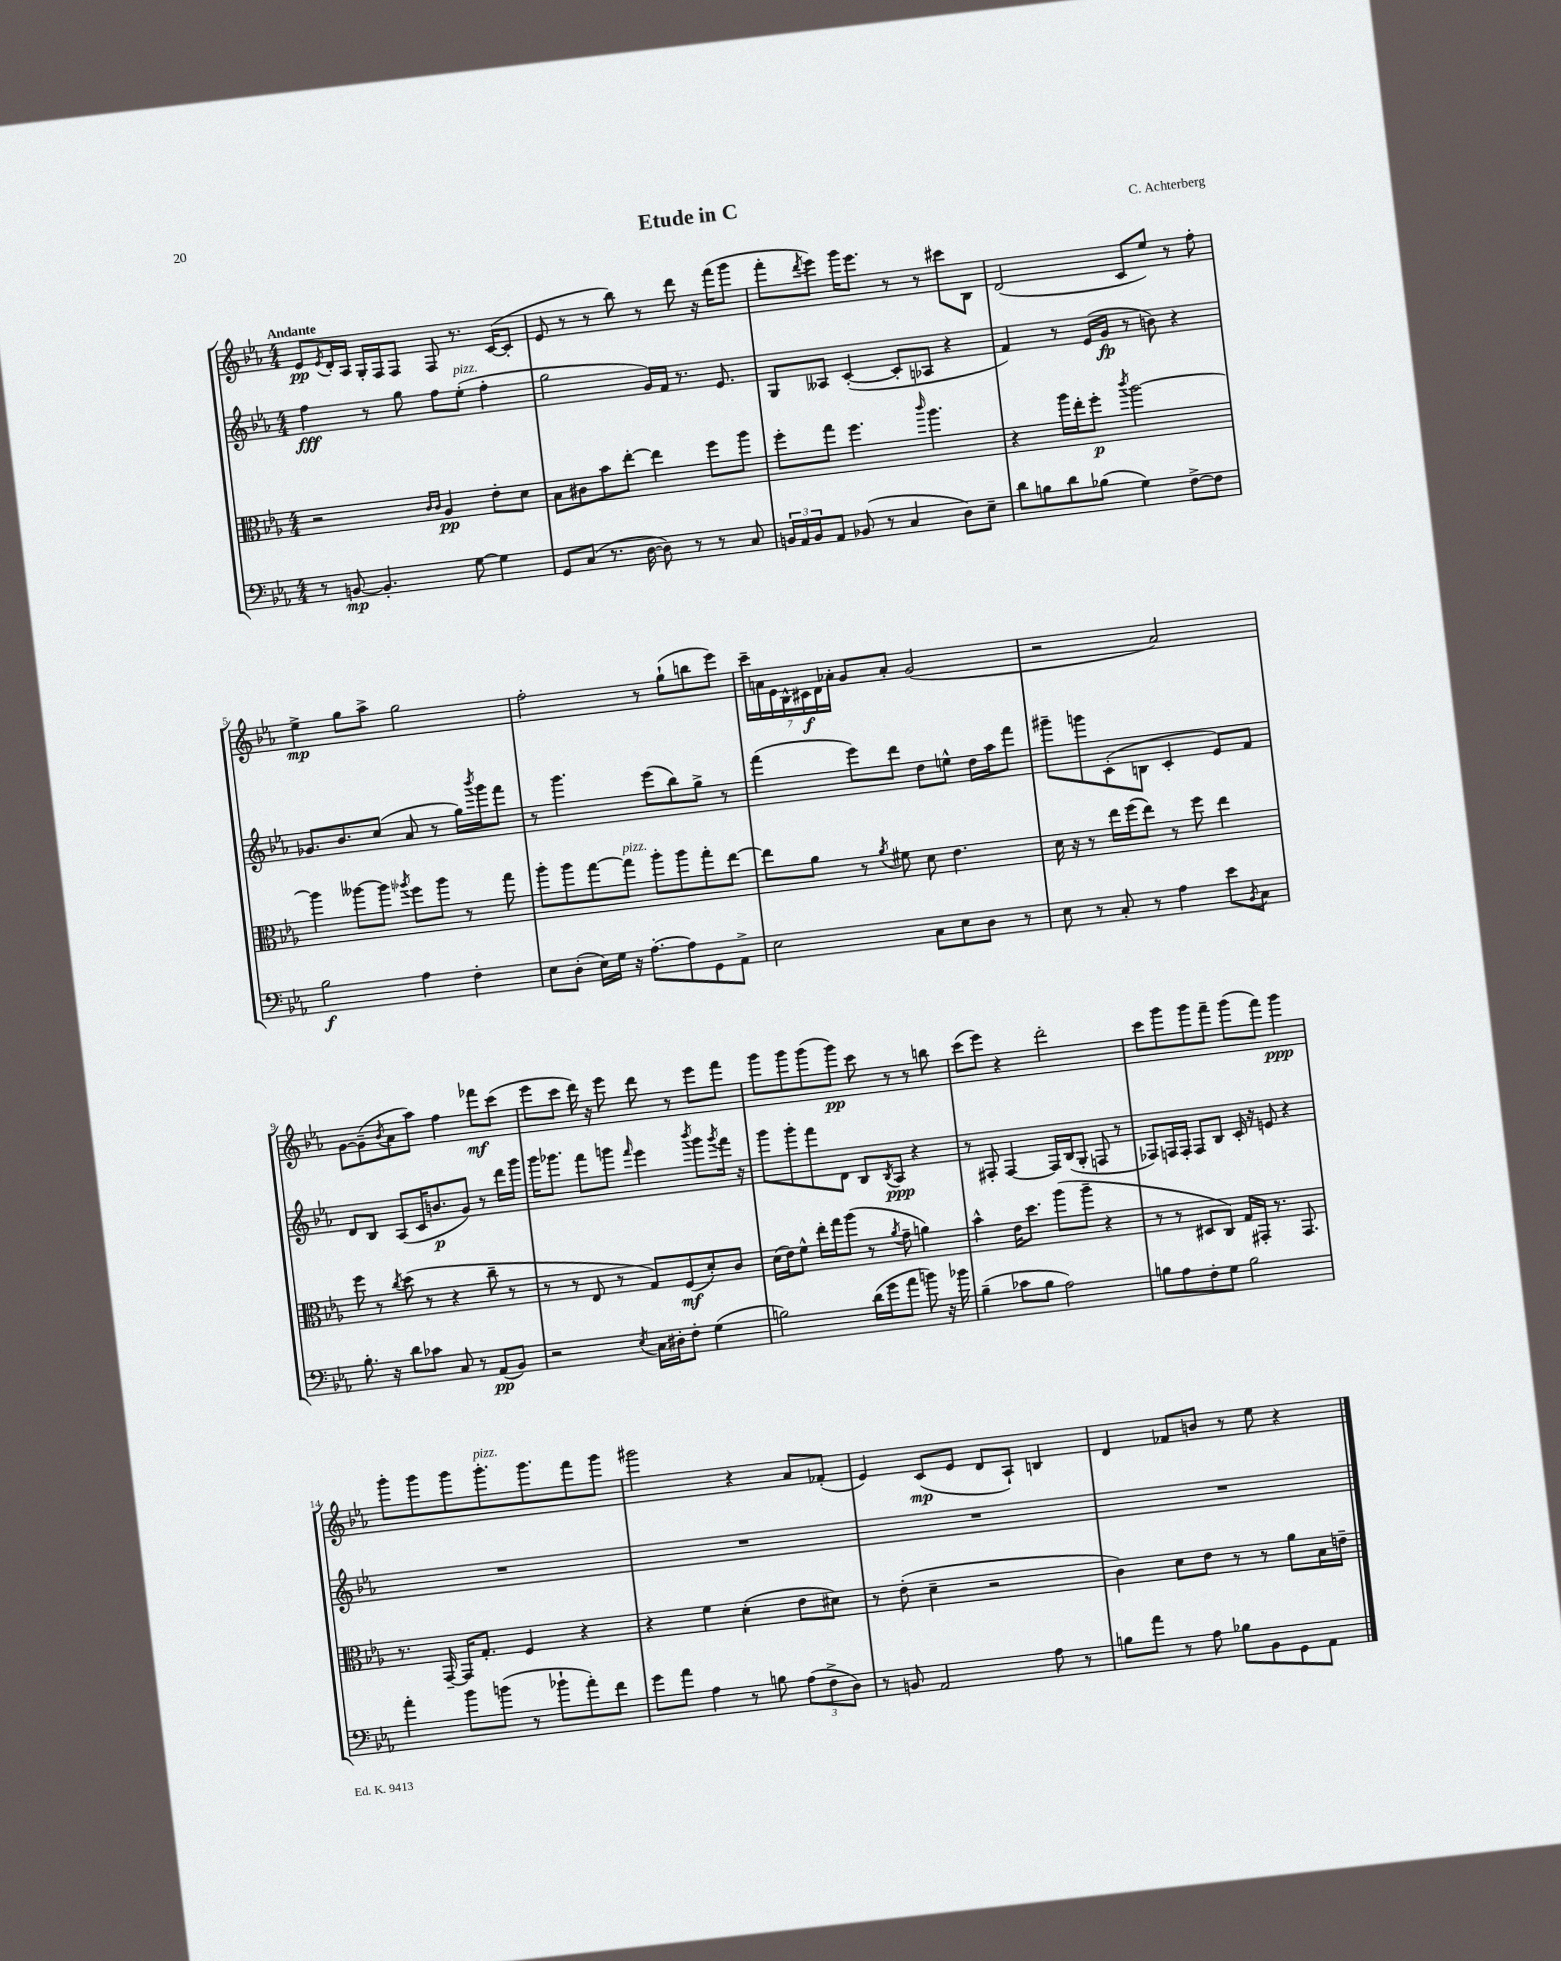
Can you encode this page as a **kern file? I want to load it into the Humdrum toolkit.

**kern	**dynam	**kern	**dynam	**kern	**dynam	**kern	**dynam
*part4	*part4	*part3	*part3	*part2	*part2	*part1	*part1
*staff4	*staff4	*staff3	*staff3	*staff2	*staff2	*staff1	*staff1
*clefF4	*	*clefC3	*	*clefG2	*	*clefG2	*
*k[b-e-a-]	*	*k[b-e-a-]	*	*k[b-e-a-]	*	*k[b-e-a-]	*
*M4/4	*	*M4/4	*	*M4/4	*	*M4/4	*
=1	=1	=1	=1	=1	=1	=1	=1
!	!	!	!	!	!	!LO:TX:a:B:t=Andante	!
8r	.	2r	.	4ff\	fff	8e-/L	pp
.	.	.	.	.	.	8qe-/	.
[8BBn/	mp	.	.	.	.	16d'/L	.
.	.	.	.	.	.	16A-/JJ	.
4.BB'/]	.	.	.	8r	.	16G'/LL	.
.	.	.	.	.	.	16F/J	.
.	.	.	.	8gg\	.	8F/J	.
.	.	16qqc/LL	.	.	.	.	.
.	.	16qqc/JJ	.	.	.	.	.
.	.	4A-/	pp	8ff\L	.	8F/	.
!	!	!	!	!LO:TX:a:i:t=pizz.	!	!	!
[8G\	.	.	.	(8ee-'\J	.	8.r	.
4G\]	.	8e-'\L	.	4ff'\	.	.	.
.	.	.	.	.	.	([16c/KL	.
.	.	8d\J	.	.	.	8c'/J]	.
=2	=2	=2	=2	=2	=2	=2	=2
8GG/L	.	8B-\L	.	2gg\	.	8e-/	.
(8C/J	.	8c#X\	.	.	.	8r	.
8.r	.	8b-\	.	.	.	8r	.
.	.	[8ee-'\J	.	.	.	8bb-\)	.
[16D\	.	.	.	.	.	.	.
8D\])	.	4ee-\]	.	16g/LL)	.	8r	.
.	.	.	.	16f/JJ	.	.	.
8r	.	.	.	8.r	.	8ddd\	.
8r	.	8ff\L	.	.	.	16r	.
.	.	.	.	8.e-/	.	(16fff\KL	.
8C/	.	8aa-\J	.	.	.	8ggg\J	.
=3	=3	=3	=3	=3	=3	=3	=3
24BBn/LL	.	8ff'\L	.	8G/L	.	8fff'\L	.
24AA-/	.	.	.	.	.	.	.
24BB/J	.	.	.	.	.	.	.
.	.	.	.	.	.	8qddd/	.
8AA-/J	.	8gg\J	.	8A--X/J	.	8eee-\J)	.
(8BB-X/	.	4.ff\	.	([4c'/	.	16ggg\KL	.
.	.	.	.	.	.	8.eee-\J	.
8r	.	.	.	.	.	.	.
4C/	.	.	.	8c'/L]	.	8r	.
.	.	16qqccc/	.	.	.	.	.
.	.	4.aa-\	.	8A-X/J	.	8r	.
8D\L)	.	.	.	4r	.	8ccc#X\L	.
8E-~\J	.	.	.	.	.	8B-\J	.
=4	=4	=4	=4	=4	=4	=4	=4
8d\L	.	4r	.	4f/)	.	(2d/	.
8Bn\	.	.	.	.	.	.	.
8d\	.	16aa-\LL	.	8r	.	.	.
.	.	16ee-'\J	.	.	.	.	.
(8B-X\J	.	8ff'\J	p	(16e-/LL	.	.	.
.	.	.	.	16g/JJ	fp	.	.
.	.	8qccc/	.	.	.	.	.
4G\)	.	[2aa-\	.	8r	.	8c/L	.
.	.	.	.	8bn\)	.	8ee-/J)	.
[8F^\L	.	.	.	4r	.	8r	.
8F\J]	.	.	.	.	.	8ff'\	.
!!LO:LB:g=z
=5	=5	=5	=5	=5	=5	=5	=5
2B-\	f	4aa-\]	.	8.g-X/L	.	4ee-^\	mp
.	.	.	.	8.b-/	.	.	.
.	.	[8aa--X\L	.	.	.	8gg\L	.
.	.	8aa--\J]	.	(8cc/J	.	8aa-^\J	.
.	.	8qaa-X/	.	.	.	.	.
4A-\	.	8ff\L	.	8a-/	.	2gg\	.
.	.	8aa-\J	.	8r	.	.	.
4F'\	.	8r	.	16gg\LL)	.	.	.
.	.	.	.	8qbbb-/	.	.	.
.	.	.	.	16ggg\J	.	.	.
.	.	8gg\	.	8fff\J	.	.	.
=6	=6	=6	=6	=6	=6	=6	=6
8E-\L	.	8aa-'\L	.	8r	.	2ff'\	.
(8D'\J	.	8aa-\	.	4.ggg\	.	.	.
16E-\LL)	.	[8gg\	.	.	.	.	.
16G\JJ	.	.	.	.	.	.	.
!	!	!LO:TX:a:i:t=pizz.	!	!	!	!	!
16r	.	8gg\J]	.	.	.	.	.
[8.A-'\L	.	.	.	.	.	.	.
.	.	8aa-'\L	.	(8eee-\L	.	8r	.
8A-\]	.	8aa-\	.	8bb-\)	.	(8gg`\L	.
8GG\	.	8gg'\	.	8gg^\J	.	8bbn\	.
8AA-^\J	.	[8ee-\J	.	8r	.	8eee-\J)	.
=7	=7	=7	=7	=7	=7	=7	=7
2E-\	.	8ee-\L]	.	(4fff\	.	28ccc~\LL	.
.	.	.	.	.	.	28an\	.
.	.	.	.	.	.	28e-\	.
.	.	.	.	.	.	28B-^^\	.
.	.	8a-\J	.	.	.	.	.
.	.	.	.	.	.	28c#X\	f
.	.	.	.	.	.	28d\	.
.	.	.	.	.	.	28a-X'\JJ	.
.	.	8r	.	8eee-\L)	.	8g/L	.
.	.	8qa-/	.	.	.	.	.
.	.	8f#X\	.	8ddd\J	.	8a-'/J	.
8C\L	.	8d\	.	8dd\L	.	(2g/	.
8E-\	.	4.e-\	.	8een^^\J	.	.	.
8D\J	.	.	.	16dd\LL	.	.	.
.	.	.	.	16aa-\J	.	.	.
8r	.	.	.	8fff\J	.	.	.
=8	=8	=8	=8	=8	=8	=8	=8
8E-\	.	16d\	.	8ggg#X~\L	.	2r	.
.	.	16r	.	.	.	.	.
8r	.	8r	.	8gggn\	.	.	.
8C'/	.	16ee-\LL	.	(8c'\	.	.	.
.	.	(16ff\J	.	.	.	.	.
8r	.	8ee-\J)	.	8Bn\J	.	.	.
4A-\	.	8r	.	4c'/	.	2a-/)	.
.	.	8ff\	.	.	.	.	.
8e-\L	.	4ee-\	.	8e-/L)	.	.	.
8qBB-/	.	.	.	.	.	.	.
8C\J	.	.	.	8f/J	.	.	.
!!LO:LB:g=z
=9	=9	=9	=9	=9	=9	=9	=9
8.B-'\	.	8ff\	.	8d/L	.	[8g\L	.
.	.	8r	.	8B-/J	.	(8g~\]	.
16r	.	.	.	.	.	.	.
.	.	8qcc/	.	.	.	8qb-/	.
8d\L	.	(8dd\	.	(8A-/L	.	8a-\	.
8c-X\J	.	8r	.	16c/K	.	8aa-\J)	.
.	.	.	.	8.bn/	p	.	.
8C/	.	4r	.	.	.	4ff\	.
8r	.	.	.	8g/J)	.	.	.
(8AA-/L	pp	8cc~\	.	8r	.	8fff-X\L	mf
8BB-/J)	.	8r	.	16ddd\LL	.	(8ccc\J	.
.	.	.	.	16ggg\JJ	.	.	.
=10	=10	=10	=10	=10	=10	=10	=10
2r	.	8r	.	16ggg\KL	.	8eee-\L	.
.	.	.	.	8.ggg-X\J	.	.	.
.	.	8r	.	.	.	8ccc\J	.
.	.	8E-/	.	8fff\L	.	16ddd\)	.
.	.	.	.	.	.	16r	.
.	.	8r	.	8gggn\J	.	8eee-\	.
8qE-/	.	.	.	16qqfff/	.	.	.
16C\LL	.	8G/L)	.	4eee-\	.	8ddd\	.
16D#X'\J	.	.	.	.	.	.	.
8F'\J	.	(8F/	mf	.	.	8r	.
.	.	.	.	8qbbb-/	.	.	.
(4G\	.	8d'/)	.	8ggg\L	.	8eee-\L	.
.	.	.	.	8qggg/	.	.	.
.	.	8c/J	.	16fff\Jk	.	8fff\J	.
.	.	.	.	16r	.	.	.
=11	=11	=11	=11	=11	=11	=11	=11
2Bn\)	.	(16d\LL	.	8ggg\L	.	8ggg\L	.
.	.	16e-\J)	.	.	.	.	.
.	.	8f^^\J	.	8ggg'\	.	8ggg\	.
.	.	16ee-'\LL	.	8fff\	.	(8ggg\	.
.	.	16gg\J	.	.	.	.	.
.	.	(8aa-\J	.	8d\J	.	8ggg\J)	pp
(16d\LL	.	8r	.	8B-/L	.	8ccc\	.
16g\J	.	.	.	.	.	.	.
.	.	8qa-/	.	8qB-/	.	.	.
8a-\J	.	8g~\	.	8A-/J	ppp	8r	.
8bn\)	.	4an\)	.	4r	.	8r	.
16r	.	.	.	.	.	8bbn\	.
16b-X\	.	.	.	.	.	.	.
=12	=12	=12	=12	=12	=12	=12	=12
(4B-~\	.	4b-^^\	.	8r	.	(8ccc\L	.
.	.	.	.	8F#X'/	.	8eee-\J)	.
8c-X\L	.	16e-\KL	.	[4F#/	.	4r	.
.	.	8.dd\J	.	.	.	.	.
8B-\J	.	.	.	.	.	.	.
2A-\)	.	(8aa-\L	.	16F#/LL]	.	2ddd'\	.
.	.	.	.	(16B-/J	.	.	.
.	.	8aa-~\J	.	8G'/J	.	.	.
.	.	4r	.	8Fn/	.	.	.
.	.	.	.	8r	.	.	.
=13	=13	=13	=13	=13	=13	=13	=13
8Bn\L	.	8r	.	8F-X/L)	.	8ccc\L	.
8A-\	.	8r	.	16Fn/L	.	8ggg\	.
.	.	.	.	16F'/JJ	.	.	.
8F'\	.	8D#X/L	.	8F/L	.	8ggg\	.
8G\J	.	8C/J)	.	8B-/J	.	8fff~\J	.
2B\	.	16G/LL	.	16c'/	.	(8ggg\L	.
.	.	16GG#X'/JJ	.	16r	.	.	.
.	.	8.r	.	8en/	.	8fff\J)	.
.	.	.	.	4r	.	4ggg\	ppp
.	.	8.GG#/	.	.	.	.	.
!!LO:LB:g=z
=14	=14	=14	=14	=14	=14	=14	=14
4a-'\	.	8.r	.	1r	.	8ggg'\L	.
.	.	.	.	.	.	8ggg\	.
.	.	[16GG~/	.	.	.	.	.
8b-\L	.	16GG/KL]	.	.	.	8ggg\	.
.	.	8.G'/J	.	.	.	.	.
!	!	!	!	!	!	!LO:TX:a:i:t=pizz.	!
(8bn\J	.	.	.	.	.	8.ggg'\	.
8r	.	4F/	.	.	.	.	.
.	.	.	.	.	.	8.ggg\	.
8b-X`\L	.	.	.	.	.	.	.
8a-'\)	.	4r	.	.	.	8fff\	.
8f\J	.	.	.	.	.	8ggg\J	.
=15	=15	=15	=15	=15	=15	=15	=15
8g\L	.	4r	.	1r	.	2ggg#X\	.
8a-\J	.	.	.	.	.	.	.
4A-\	.	4f\	.	.	.	.	.
8r	.	(4d'\	.	.	.	4r	.
8Bn\	.	.	.	.	.	.	.
(12A-\L	.	8e-\L	.	.	.	8a-/L	.
12F^\	.	.	.	.	.	.	.
.	.	8d#X\J)	.	.	.	(8f-X'/J	.
12D\J)	.	.	.	.	.	.	.
=16	=16	=16	=16	=16	=16	=16	=16
8r	.	8r	.	1r	.	4e-/)	.
8BBn/	.	(8e-'\	.	.	.	.	.
2AA-/	.	4d~\	.	.	.	(8c/L	mp
.	.	.	.	.	.	8e-/J	.
.	.	2r	.	.	.	8d/L	.
.	.	.	.	.	.	8A-`/J)	.
8A-\	.	.	.	.	.	4Bn/	.
8r	.	.	.	.	.	.	.
=17	=17	=17	=17	=17	=17	=17	=17
8Bn\L	.	4c\)	.	1r	.	4d/	.
8a-\J	.	.	.	.	.	.	.
8r	.	8d\L	.	.	.	8f-X/L	.
8A-\	.	8e-\J	.	.	.	8bn/J	.
8B-X\L	.	8r	.	.	.	8r	.
8BB-\	.	8r	.	.	.	8ee-\	.
8GG\	.	8a-\L	.	.	.	4r	.
8AA-\J	.	16B-\L	.	.	.	.	.
.	.	16en~\JJ	.	.	.	.	.
==	==	==	==	==	==	==	==
*-	*-	*-	*-	*-	*-	*-	*-
